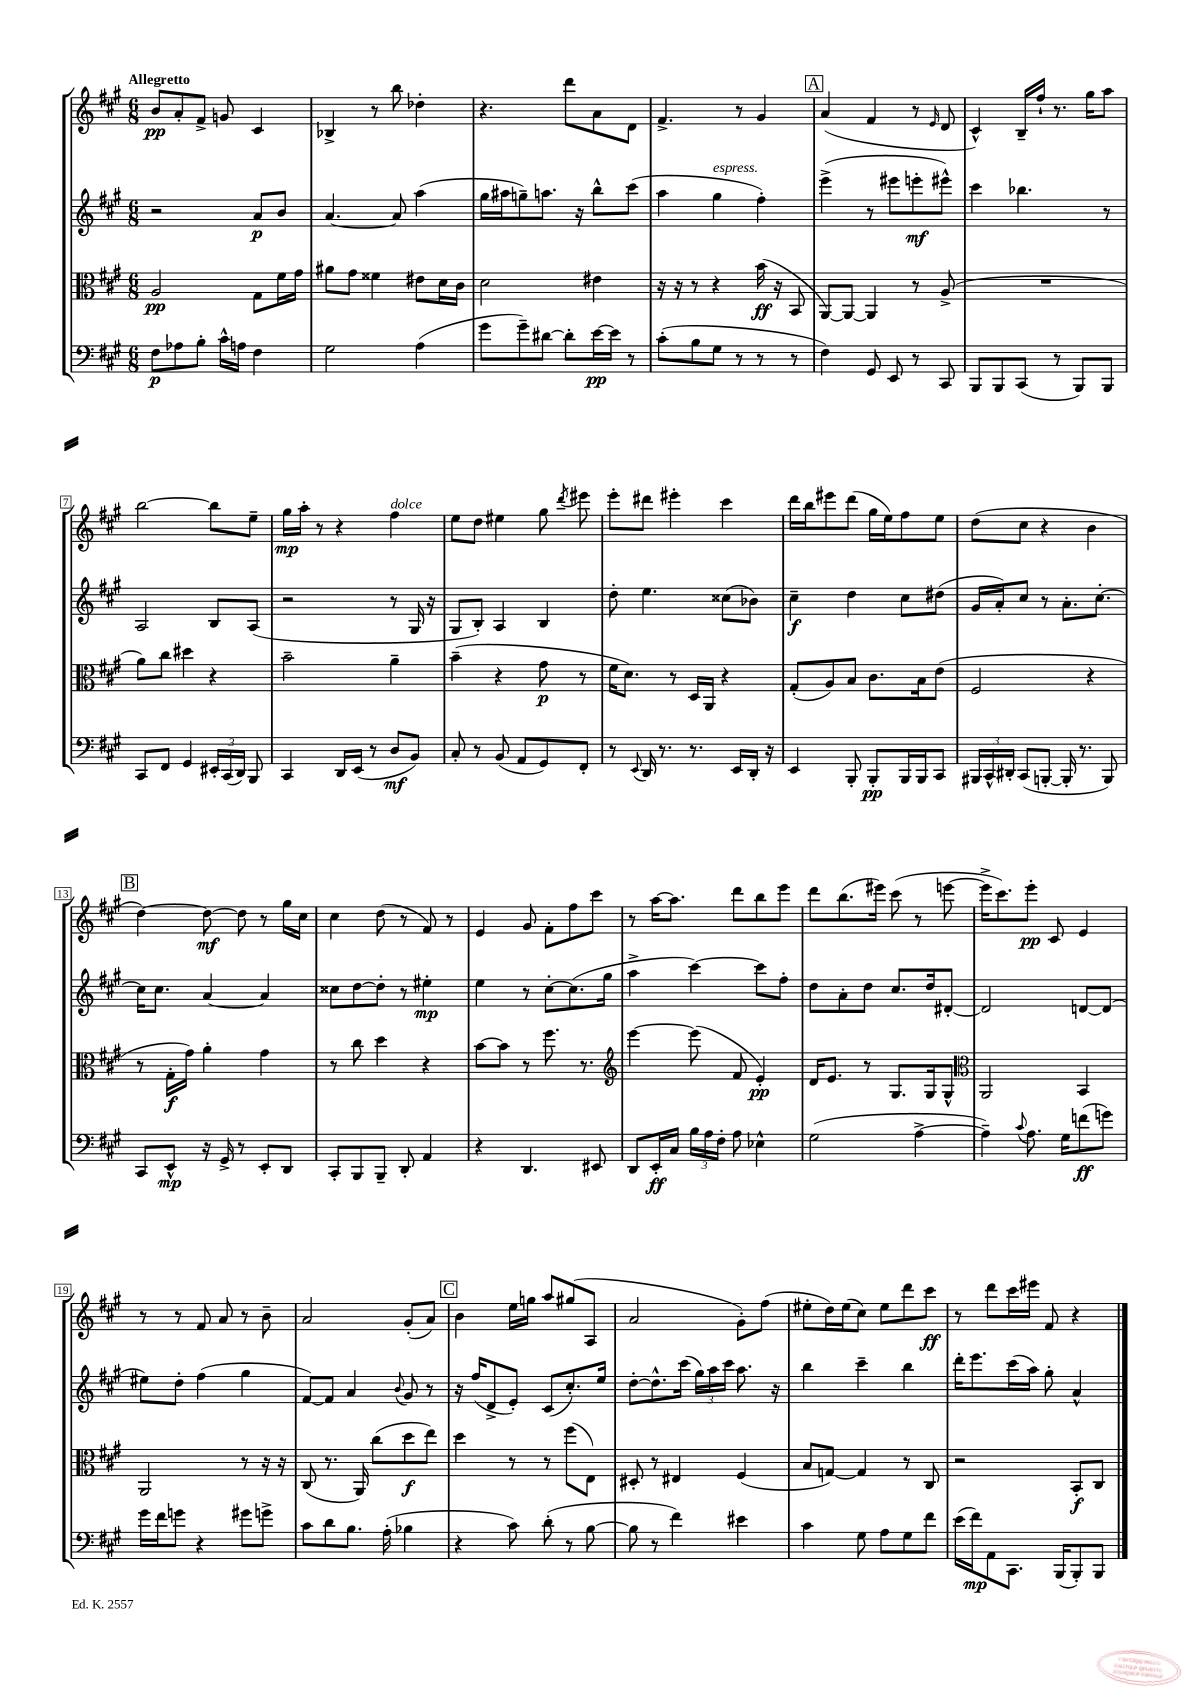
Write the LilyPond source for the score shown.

<<
\new StaffGroup <<
\new Staff = "s0" {
    \clef treble \key a \major \numericTimeSignature \time 6/8 \tempo "Allegretto"
    \autoBeamOff b'8[\pp a'8-. fis'8]-> g'8 cis'4 |
    bes4-> r8 b''8 des''4-. |
    r4. d'''8[ a'8 d'8] |
    fis'4.-> r8 gis'4 |
    \mark \markup { \box "A" } a'4( fis'4 r8 \grace { e'16 } d'8 |
    cis'4-^) b16[-- fis''16]-! r8. gis''16[ a''8] |
    b''2~ b''8[ e''8]-- |
    gis''16[\mp a''16]-. r8 r4 fis''4^\markup { \italic "dolce" } |
    e''8[ d''8] eis''4 gis''8 \acciaccatura { d'''8 } eis'''8 |
    e'''8[-. dis'''8] eis'''4-. cis'''4 |
    d'''16[ b''16 eis'''8 d'''8]( gis''16[ e''16) fis''8 e''8] |
    d''8[( cis''8] r4 b'4 |
    \mark \markup { \box "B" } d''4~) d''8~\mf d''8 r8 gis''16[ cis''16] |
    cis''4 d''8( r8 fis'8) r8 |
    e'4 gis'8 fis'8[-. fis''8 cis'''8] |
    r8 a''16[~ a''8.] d'''8[ b''8 e'''8] |
    d'''8[ b''8.( eis'''16]) cis'''8( r8 e'''8~ |
    e'''16[-> cis'''8.) e'''8]-.\pp cis'8 e'4 |
    r8 r8 fis'8 a'8 r8 b'8-- |
    a'2 gis'8[-.( a'8]) |
    \mark \markup { \box "C" } b'4 e''16[ g''16] a''8[ gis''8( a8] |
    a'2 gis'8[-.) fis''8]( |
    eis''8[-. d''16) eis''16( cis''8]) eis''8[ d'''8 cis'''8]\ff |
    r8 d'''8[ cis'''16 eis'''16] fis'8 r4 \bar "|." |
}
\new Staff = "s1" {
    \clef treble \key a \major \numericTimeSignature \time 6/8
    \autoBeamOff r2 a'8[\p b'8] |
    a'4.~ a'8 a''4( |
    gis''16[ ais''16 g''8--) a''8.] r16 b''8[-^ cis'''8]( |
    a''4 gis''4^\markup { \italic "espress." } fis''4-.) |
    \mark \markup { \box "A" } e'''4->( r8 eis'''8[ e'''8-.\mf eis'''8]-^) |
    cis'''4 bes''4. r8 |
    a2 b8[ a8]( |
    r2 r8 gis16 r16 |
    gis8[ b8]-.) a4 b4 |
    d''8-. e''4. cisis''8[( bes'8]) |
    cis''4--\f d''4 cis''8[ dis''8]( |
    gis'16[ a'16-.) cis''8] r8 a'8.[-. cis''8.]~-. |
    \mark \markup { \box "B" } cis''16[ cis''8.] a'4~ a'4 |
    cisis''8[ d''8~ d''8]-. r8 eis''4-.\mp |
    e''4 r8 cis''8[~-. cis''8.( gis''16] |
    a''4-> cis'''4~) cis'''8[ fis''8]-. |
    d''8[ a'8-. d''8] cis''8.[ d''16 dis'8]~-. |
    dis'2 d'8[~ d'8]( |
    eis''8[) d''8]-. fis''4( gis''4 |
    fis'8[~) fis'8] a'4 \appoggiatura { b'8 } gis'8 r8 |
    \mark \markup { \box "C" } r16 fis''16[( d'8-> e'8]-.) cis'8[( cis''8.-.) e''16] |
    d''8[~-. d''8.-^ cis'''16]( \tuplet 3/2 { gis''16[) a''16 cis'''16] } a''8. r16 |
    b''4 cis'''4-- b''4 |
    d'''16[-. e'''8. cis'''16( a''16]) gis''8-. a'4-^ \bar "|." |
}
\new Staff = "s2" {
    \clef alto \key a \major \numericTimeSignature \time 6/8
    \autoBeamOff a2\pp gis8[ fis'16 gis'16] |
    ais'8[ gis'8] fisis'4 eis'8[ d'16 cis'16] |
    d'2 eis'4 |
    r16 r16 r8 r4 b'16\ff( r16 b,8 |
    \mark \markup { \box "A" } a,8[~) a,8]~ a,4 r8 a8->( |
    R2. |
    a'8[) cis''8] dis''4 r4 |
    b'2-- a'4-- |
    b'4--( r4 gis'8\p r8 |
    fis'16[ d'8.]) r8 d16[ a,16] r4 |
    gis8[-.( a8) b8] cis'8.[ b16 e'8]( |
    fis2 r4 |
    \mark \markup { \box "B" } r8 gis16[-.\f gis'16]) a'4-. gis'4 |
    r8 cis''8 d''4 r4 |
    b'8[~ b'8] r8 fis''8. r8. |
    \clef treble e'''4~ e'''8( fis'8 e'4-.\pp) |
    d'16[ e'8.] r8 gis8.[ gis16 gis8]-^ |
    \clef alto a,2 b,4 |
    a,2 r8 r16 r16 |
    cis8( r8. a,16) cis''8[( d''8\f e''8]) |
    \mark \markup { \box "C" } d''4 r8 r8 fis''8[( e8]) |
    dis8-. r8 eis4 fis4( |
    b8[ g8]~) g4 r8 cis8 |
    r2 b,8[-.\f cis8] \bar "|." |
}
\new Staff = "s3" {
    \clef bass \key a \major \numericTimeSignature \time 6/8
    \autoBeamOff fis8[\p aes8 b8]-. cis'16[-^ a16] fis4 |
    gis2 a4( |
    gis'8[ gis'8--) dis'8]~ dis'8[-. e'16~\pp e'16] r8 |
    cis'8[-.( b8 gis8] r8 r8 r8 |
    \mark \markup { \box "A" } fis4) gis,8 e,8 r8 cis,8 |
    b,,8[ b,,8 cis,8]( r8 b,,8[) b,,8] |
    cis,8[ fis,8] gis,4 \tuplet 3/2 { eis,16[-. cis,16( d,16]) } b,,8 |
    cis,4 d,16[ e,16]( r8 d8[\mf b,8]) |
    cis8-. r8 b,8( a,8[ gis,8) fis,8]-. |
    r8 \appoggiatura { e,8 } d,16 r8. r8. e,16[ d,16]-. r16 |
    e,4 b,,8-. b,,8[-.\pp b,,16 b,,16 cis,8] |
    \tuplet 3/2 { bis,,16[ cis,16-^ dis,16]-. } cis,8[( b,,8]~-. b,,16-. r8. b,,8) |
    \mark \markup { \box "B" } cis,8[ e,8]-^\mp r16 gis,16-> r8 e,8[-. d,8] |
    cis,8[-. b,,8 b,,8]-- d,8-. a,4 |
    r4 d,4. eis,8 |
    d,8[ e,16-.\ff cis16] \tuplet 3/2 { b16[ a16 fis16]-. } a8 ees4-^ |
    gis2( a4~-> |
    a4--) \appoggiatura { cis'8 } a8. gis16[ f'8\ff( g'8]) |
    gis'16[ fis'16 g'8] r4 gis'8[ g'8]-> |
    cis'8[ d'8 b8.] a16-.( bes4 |
    \mark \markup { \box "C" } r4 cis'8) d'8-.( r8 b8~ |
    b8 r8 fis'4) eis'4 |
    cis'4 gis8 a8[ gis8 fis'8] |
    e'16[( fis'16\mp) a,8 cis,8.] b,,16[( b,,8-.) b,,8] \bar "|." |
}
>>
>>
\layout { \context { \Score \override BarNumber.stencil = #(make-stencil-boxer 0.1 0.3 ly:text-interface::print) } }
